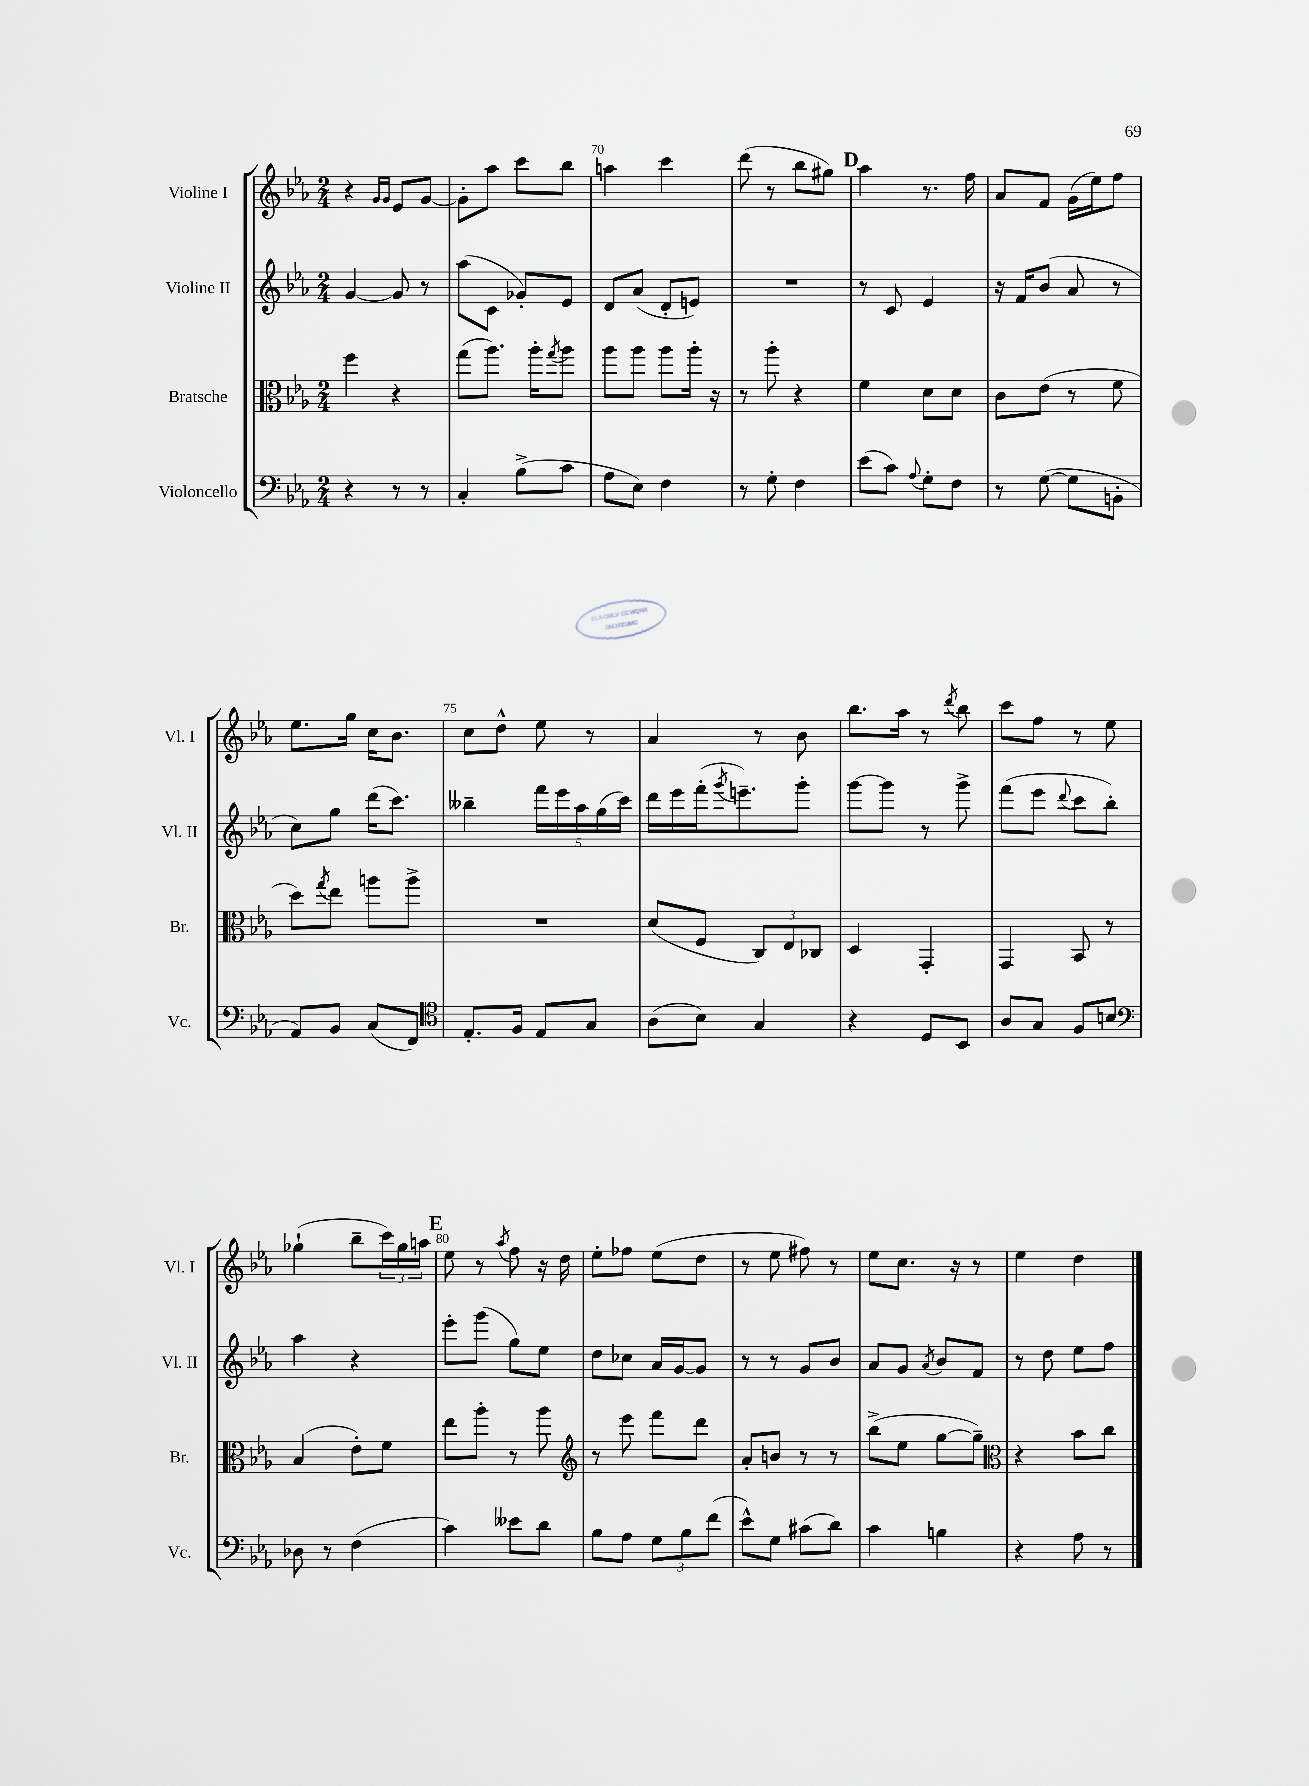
<<
\new StaffGroup <<
\new Staff = "s0" \with { instrumentName = "Violine I" shortInstrumentName = "Vl. I" } {
    \clef treble \key ees \major \numericTimeSignature \time 2/4
    r4 \grace { g'16 g'16 } ees'8 g'8~ |
    g'8-. aes''8 c'''8 bes''8 |
    a''4 c'''4 |
    d'''8( r8 bes''8 gis''8) |
    \mark \markup { \bold "D" } aes''4 r8. f''16 |
    aes'8 f'8 g'16( ees''16) f''8 |
    ees''8. g''16 c''16 bes'8. |
    c''8 d''8-^ ees''8 r8 |
    aes'4 r8 bes'8 |
    bes''8. aes''16 r8 \acciaccatura { d'''8 } bes''8 |
    c'''8 f''8 r8 ees''8 |
    ges''4-!( bes''8-- \tuplet 3/2 { c'''16) ges''16 a''16 } |
    \mark \markup { \bold "E" } ees''8 r8 \acciaccatura { aes''8 } f''8 r16 d''16 |
    ees''8-. fes''8 ees''8( d''8 |
    r8 ees''8 fis''8) r8 |
    ees''8 c''8. r16 r8 |
    ees''4 d''4 \bar "|." |
}
\new Staff = "s1" \with { instrumentName = "Violine II" shortInstrumentName = "Vl. II" } {
    \clef treble \key ees \major \numericTimeSignature \time 2/4
    g'4~ g'8 r8 |
    aes''8( c'8 ges'8-.) ees'8 |
    d'8 aes'8( d'8-. e'8) |
    R2 |
    \mark \markup { \bold "D" } r8 c'8 ees'4 |
    r16 f'16 bes'8( aes'8 r8 |
    c''8) g''8 d'''16( c'''8.) |
    beses''4-- \tuplet 5/4 { f'''16 ees'''16 aes''16 g''16( c'''16) } |
    d'''16 ees'''16 f'''16-.( \acciaccatura { g'''8 } e'''8.--) g'''8-. |
    g'''8~ g'''8 r8 g'''8-> |
    f'''8( ees'''8 \appoggiatura { d'''8 } c'''8 bes''8-.) |
    aes''4 r4 |
    \mark \markup { \bold "E" } ees'''8-. g'''8( g''8) ees''8 |
    d''8 ces''8 aes'16 g'16~ g'8 |
    r8 r8 g'8 bes'8 |
    aes'8 g'8 \acciaccatura { aes'8 } bes'8 f'8 |
    r8 d''8 ees''8 f''8 \bar "|." |
}
\new Staff = "s2" \with { instrumentName = "Bratsche" shortInstrumentName = "Br." } {
    \clef alto \key ees \major \numericTimeSignature \time 2/4
    f''4 r4 |
    g''8( aes''8.) aes''16-. \acciaccatura { g''8 } aes''8 |
    aes''8 aes''8 aes''8 aes''16-. r16 |
    r8 aes''8-. r4 |
    \mark \markup { \bold "D" } f'4 d'8 d'8 |
    c'8 ees'8( r8 f'8 |
    d''8) \acciaccatura { g''8 } ees''8 a''8 a''8-> |
    R2 |
    d'8( f8 \tuplet 3/2 { c8) ees8 ces8 } |
    d4 g,4-. |
    g,4 bes,8 r8 |
    bes4( ees'8-.) f'8 |
    \mark \markup { \bold "E" } ees''8 aes''8-. r8 aes''8 |
    \clef treble r8 ees'''8 f'''8 d'''8 |
    aes'8-. b'8 r8 r8 |
    bes''8->( ees''8 g''8~ g''8--) |
    \clef alto r4 bes'8 c''8 \bar "|." |
}
\new Staff = "s3" \with { instrumentName = "Violoncello" shortInstrumentName = "Vc." } {
    \clef bass \key ees \major \numericTimeSignature \time 2/4
    r4 r8 r8 |
    c4-. bes8->( c'8 |
    aes8 ees8) f4 |
    r8 g8-. f4 |
    \mark \markup { \bold "D" } ees'8( c'8) \appoggiatura { aes8 } g8-. f8 |
    r8 g8~( g8 b,8-. |
    aes,8) bes,8 c8( f,8) |
    \clef tenor ees8.-. f16 ees8 g8 |
    aes8( bes8) g4 |
    r4 d8 bes,8 |
    aes8 g8 f8 b8 |
    \clef bass des8 r8 f4( |
    \mark \markup { \bold "E" } c'4) eeses'8 d'8 |
    bes8 aes8 \tuplet 3/2 { g8 bes8 f'8( } |
    ees'8-^) g8 cis'8( d'8) |
    c'4 b4 |
    r4 aes8 r8 \bar "|." |
}
>>
>>
\layout { \context { \Score currentBarNumber = #68 \override BarNumber.break-visibility = ##(#f #t #t) barNumberVisibility = #(every-nth-bar-number-visible 5) } }
